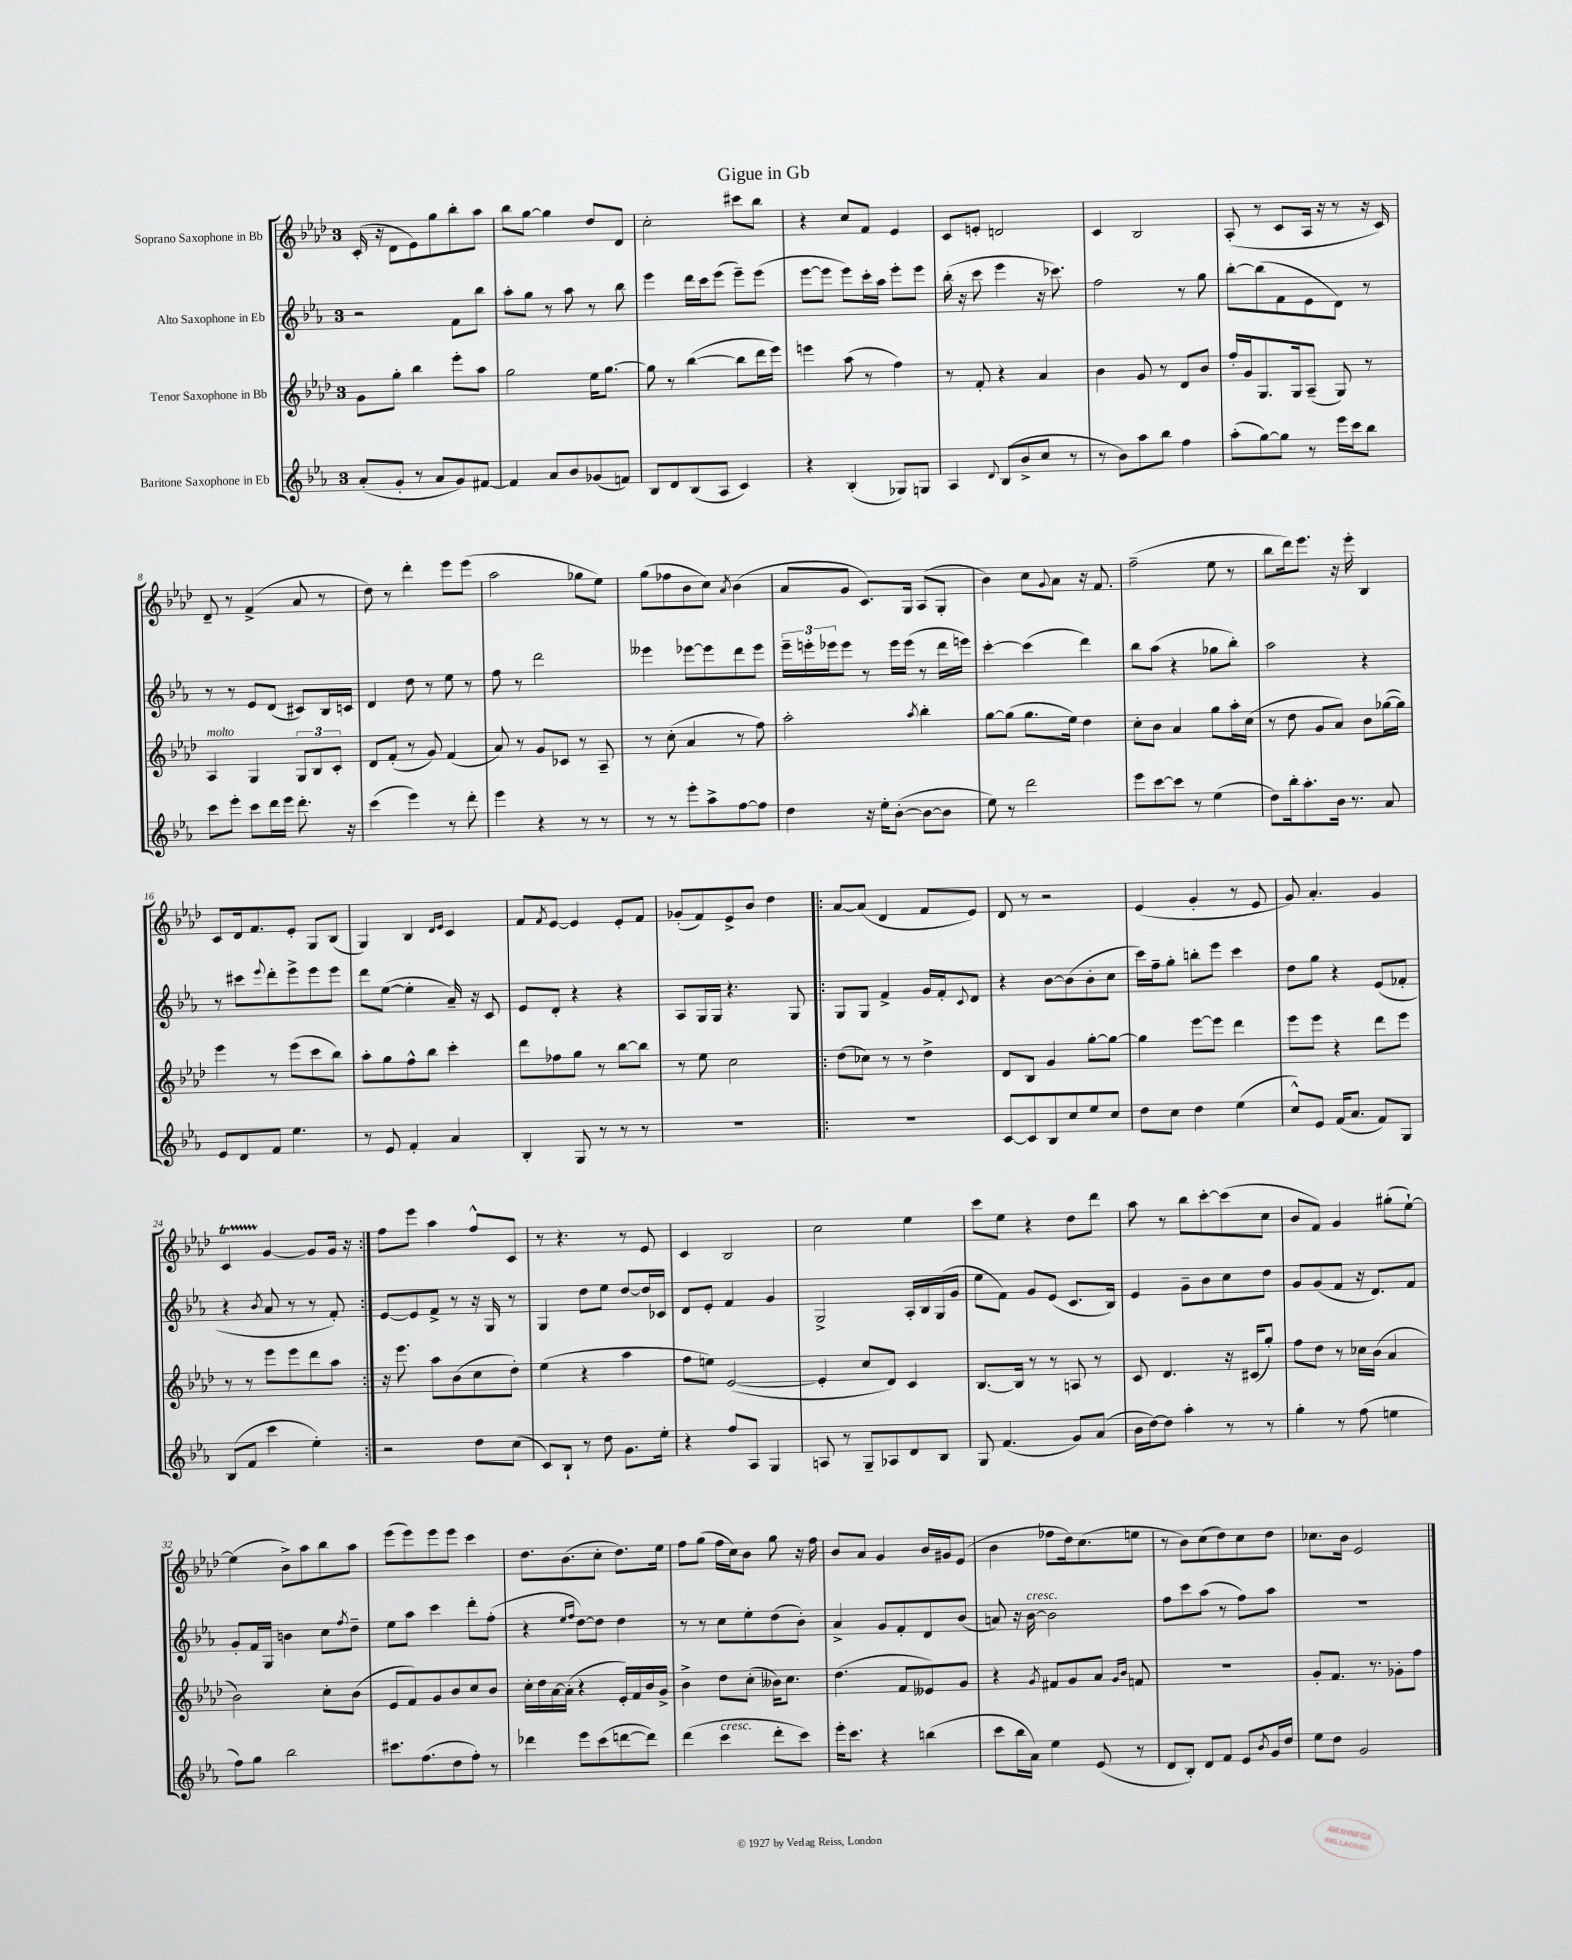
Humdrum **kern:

**kern	**kern	**kern	**kern
*part4	*part3	*part2	*part1
*staff4	*staff3	*staff2	*staff1
*I"Baritone Saxophone in Eb	*I"Tenor Saxophone in Bb	*I"Alto Saxophone in Eb	*I"Soprano Saxophone in Bb
*clefG2	*clefG2	*clefG2	*clefG2
*k[b-e-a-]	*k[b-e-a-d-]	*k[b-e-a-]	*k[b-e-a-d-]
*M3/4	*M3/4	*M3/4	*M3/4
=1	=1	=1	=1
(8a-'/L	8g\L	2r	(16c'/
.	.	.	16r
8g'/J	8gg'\J	.	8d-\L
8r	4bb-\	.	8e-\)
8a-/L	.	.	8gg\
8g/)	8eee-'\L	8f\L	8bb-'\
[8f#X/J	8aa-\J	8bb-\J	8aa-\J
=2	=2	=2	=2
4f#/]	2gg\	8aa-'\L	8bb-\L
.	.	8gg\J	[8gg\J
8a-/L	.	8r	4gg\]
8b-/	.	8aa-\	.
(8g-X/	16ee-\KL	8r	8dd-/L
.	[8.gg\J	.	.
8fn/J)	.	8bb-\	8d-/J
=3	=3	=3	=3
8B-/L	8gg\]	4eee-\	2cc'\
8d/	8r	.	.
(8B-/	([4bb-\	16ddd\LL	.
.	.	16ccc\J	.
8A-/J	.	(8eee-\J	.
4c/)	8bb-\L]	8eee-~\L)	8ccc#X\L
.	16ddd-\L	(8eee-\J	8bb-\J
.	16eee-\JJ)	.	.
=4	=4	=4	=4
4r	4eeen\	[8eee-\L	4r
.	.	8eee-\J]	.
(4B-'/	(8aa-\	8eee-\L)	8cc/L
.	8r	16ccc'\L	8f/J
.	.	16aa-\JJ	.
8G-X/L)	4ff\)	8eee-'\L	4e-/
8Gn/J	.	8eee-\J	.
=5	=5	=5	=5
4A-/	8r	(16bb-'\	8c/L
.	.	16r	.
.	8f'/	8ccc\	8en'/J
8qqd/	.	.	.
(8B-/L	4r	4eee-\	2dn/
8b-^/	.	.	.
8cc/J	4a-/	16r	.
.	.	8.ccc-X\)	.
8r	.	.	.
=6	=6	=6	=6
8r	4b-\	2ff\	4c/
8b-\L)	.	.	.
8aa-\	8g/	.	2B-/
8bb-\J	8r	.	.
4ff\	8d-/L	8r	.
.	8b-/J	8gg\	.
=7	=7	=7	=7
(8aa-'\L	16ff'/LL	[8bb-'\L	(8A-'/
.	16g/J	.	.
[8gg\)	8.G/	(8bb-\]	8r
8gg\J]	.	8f\	8c/L
.	16G/k	.	.
8r	(8A-~/J	8e-\	16A-/Jk
.	.	.	16r
16eee-\LL	8G/)	8d\J)	8r
16ccc\J	.	.	.
8bb-\J	8r	8r	16r
.	.	.	16c/)
!!LO:LB:g=z
=8	=8	=8	=8
!	!LO:TX:a:i:t=molto	!	!
8ccc\L	4A-/	8r	8d-~/
8eee-'\J	.	8r	8r
8ccc\L	4G/	8e-/L	(4f^/
16ddd\L	.	(8d/J	.
16eee-\JJ	.	.	.
8.ddd'\	12G/L	8c#X/L)	8a-/
.	12B-/	.	.
.	.	16B-/L	8r
.	12c'/J	.	.
16r	.	16cn/JJ	.
=9	=9	=9	=9
(4ccc\	8d-/L	4d/	8dd-\)
.	(8f'/J	.	8r
4eee-\)	8r	8dd\	4ddd-'\
.	8g/)	8r	.
8r	(4f/	8ee-\	8eee-\L
8ddd'\	.	8r	(8eee-\J
=10	=10	=10	=10
4eee-\	8a-/)	8ff\	2aa-\
.	8r	8r	.
4r	8g/L	2ddd\	.
.	8c-X/J	.	.
8r	8r	.	8gg-X\L
8r	8A-~/	.	8ee-\J)
=11	=11	=11	=11
8r	8r	4eee--X\	(8gg\L
8r	(8cc'\	.	8ff-X\
8eee-'\L	4a-/	[8eee-X\L	8b-\
8aa-^\	.	8eee-\]	8cc\J)
.	.	.	8qa-/
[8ff\	8r	8ddd\	(4b-\
8ff\J]	8ff\)	8eee-\J	.
=12	=12	=12	=12
4dd\	2aa-'\	24eee-~\LL	8a-/L
.	.	24eeen'\	.
.	.	24eee-X\J	.
.	.	8eee-\J	8g/J
16r	.	8r	8.c/L)
16ee-'\KL	.	.	.
([8b-'\J	.	16eee-\LL	.
.	.	(16eee-\JJ	16G/Jk
.	8qaa-/	.	.
8b-\L_	4bb-'\	8r	(8A-/L
8b-\J]	.	16ddd\LL	8G'/J
.	.	16eeen\JJ)	.
=13	=13	=13	=13
8ee-\)	[8gg\L	[4ccc'\	4b-\)
8r	(8gg\J]	.	.
2ddd\	8.gg\L	(4ccc\]	8cc\L
.	.	.	8qqg/
.	.	.	8a-\J
.	16ee-\Jk)	.	.
.	4dd-\	4ddd\)	16r
.	.	.	8.f/
=14	=14	=14	=14
8eee-\L	8cc'\L	8bb-\L	(2ff~\
[8ccc\	8b-\J	(8aa-\J	.
8ccc\J]	4a-/	4r	.
8r	.	.	.
(4ee-\	8gg\L	8gg-X\L	8ee-\
.	16aa-'\L	8bb-'\J)	8r
.	(16cc\JJ	.	.
=15	=15	=15	=15
8dd\L)	8r	2aa-\	8bb-\L
16bb-'\k	8dd-\	.	16ddd-\k)
8.aa-'\	.	.	8.eee-\J
.	8g/L	.	.
16b-\Jk	8a-/J)	.	16r
8.r	.	.	16eee-'\
.	8b-\L	4r	4B-/
8a-/	([16gg-X\L	.	.
.	16gg-\JJ])	.	.
!!LO:LB:g=z
=16	=16	=16	=16
8e-/L	4eee-\	8r	8c/L
8d/	.	8ccc#X\L	16d-/k
.	.	.	8.f/
.	.	8qqeee-/	.
8f/J	8r	8ddd'\	.
4.ee-\	(8eee-\L	8eee-^\	8e-'/J
.	8ccc\	8eee-\	8G/L
.	8bb-\J)	8eee-\J	(8B-/J
=17	=17	=17	=17
8r	8aa-'\L	8ddd\L	4G/)
8e-/	8gg\	([8ee-\J	.
4f'/	8ff^^\	4ee-'\]	4B-/
.	8bb-\J	.	.
.	.	.	16qqd-/LL
.	.	.	16qqe-/JJ
4a-/	4ccc'\	16a-~/)	4c/
.	.	16r	.
.	.	8c/	.
=18	=18	=18	=18
4B-'/	8ddd-\L	8e-/L	8f/L
.	.	.	8qf/
.	8ff-X\	8d'/J	[8e-/J
8G/	8gg\J	4r	4e-/]
8r	8r	.	.
8r	[8bb-\L	4r	8e-'/L
8r	8bb-\J]	.	8f/J
=19	=19	=19	=19
2.r	8r	8A-/L	(8g-X'/L
.	8ee-\	16G/L	8f/)
.	.	16G/JJ	.
.	2cc\	4.r	8e-^/
.	.	.	8b-/J
.	.	.	4dd-\
.	.	8G/	.
=20!|:	=20!|:	=20!|:	=20!|:
2.r	(8dd-\L	8G/L	[8a-/L
.	8cc-X\J)	8G/J	(8a-/J]
.	8r	4f^/	4d-/
.	8r	.	.
.	4dd-^\	16g/LL	8f/L
.	.	16f'/J	.
.	.	8qqc/	.
.	.	8d/J	8e-/J)
=21	=21	=21	=21
[8c/L	8d-/L	4r	8d-/
8c/]	8B-/J	.	8r
8B-/	4g/	[8b-\L	2r
8cc/	.	(8b-\]	.
8ee-/	[8gg'\L	8b-'\	.
8cc/J	8gg\J_	8cc\J	.
=22	=22	=22	=22
8dd\L	4gg\]	16ccc\LL)	(4e-/
.	.	16ff~\J	.
8cc\J	.	8gg'\J	.
4dd\	[8eee-\L	8bbn'\L	4g'/
.	8eee-\J]	8eee-\J	.
(4ee-\	4ddd-\	4ccc\	8r
.	.	.	8e-/
=23	=23	=23	=23
8cc^^/L)	8eee-\L	8dd\L	8g/)
8e-/J	8eee-\J	8gg\J	4.a-'/
(16f/KL	4r	4r	.
8.a-/J	.	.	.
8f/L)	8ddd-\L	(8e-/L	4g/
8G/J	8eee-\J	8f-X'/J	.
!!LO:LB:g=z
=24	=24	=24	=24
(8B-/L	8r	4r	4ct/
8f/J	8r	.	.
.	.	8qb-/	.
4ccc\	8eee-\L	8a-/	[4g/
.	8eee-\	8r	.
4ee-'\)	8ddd-\	8r	8g/L]
.	8aa-\J	8f'/)	16g/Jk
.	.	.	16r
=25:|!	=25:|!	=25:|!	=25:|!
2r	16r	[8e-/L	8ff\L
.	8.eee-\	.	.
.	.	8e-/]	8eee-\J
.	8aa-\L	8f^/J	4aa-\
.	(8b-\	8r	.
8dd\L	8cc\	16r	8ff^^/L
.	.	16G/	.
(8cc\J	8dd-'\J)	8r	8c/J
=26	=26	=26	=26
8c/L)	(4ee-\	4G/	8r
8B-`/J	.	.	4.r
8r	4r	8dd\L	.
8dd\	.	8ee-\J	.
8.g\L	4aa-\	[8dd/L	8r
.	.	16dd/L]	8e-/
16ee-'\Jk	.	16c-X/JJ	.
=27	=27	=27	=27
4r	8ff\L	8d/L	4c/
.	8een\J)	8e-'/J	.
8ff/L	([2e-/	4f/	2B-/
8A-/J	.	.	.
4G/	.	4g/	.
=28	=28	=28	=28
8An/	4e-'/]	2G^/	2cc\
8r	.	.	.
8G~/L	8cc/L	.	.
8A-X/	8d-/J)	.	.
8d/	4c/	16A-'/LL	4ee-\
.	.	16B-/	.
8B-/J	.	(16G/	.
.	.	16g/JJ	.
=29	=29	=29	=29
8G/	[8.B-/L	8ee-\L	8ccc\L
(4.f/	.	8f\J)	8ee-\J
.	16B-/Jk]	.	.
.	8r	8g/L	4r
.	8r	(8e-/J	.
8g/L)	8An/	8.c/L	8dd-\L
(8a-/J	8r	.	8ddd-\J
.	.	16B-/Jk)	.
=30	=30	=30	=30
16b-\LL	8c/	4e-/	8aa-\
[16dd\J)	.	.	.
8dd\J]	4.d-/	.	8r
4aa-'\	.	8g~\L	8bb-\L
.	.	8b-\	[8ccc'\
8r	16r	8cc\	(8ccc\]
.	(16c#X/KL	.	.
8r	8gg'/J)	8dd\J	8cc\J
=31	=31	=31	=31
4gg'\	8ff\L	8g/L	8b-/L
.	8dd-\J	(8g/	8f/J)
8r	8r	8f/J	4g/
(8ff\	16cc-X\LL	16r	.
.	(16b-\JJ	8.d/L)	.
4een\	4a-/	.	(8gg#X'\L
.	.	8f/J	[8ee-`\J)
!!LO:LB:g=z
=32	=32	=32	=32
8ff\L)	2b-\)	8g'/L	(4ee-\]
8gg\J	.	16f/L	.
.	.	16G/JJ	.
2bb-\	.	4bn\	8b-^\L)
.	.	.	8aa-\
.	8cc'\L	8cc\L	8bb-\
.	.	8qff/	.
.	(8b-\J	8dd~\J	8aa-\J
=33	=33	=33	=33
8.ccc#X\L	8e-/L	8ee-\L	(8eee-\L
.	8f/)	8aa-\J	8eee-\)
(8.ff\	.	.	.
.	8g/	4ccc\	8eee-\
8dd\	8b-/	.	8eee-\J
8ff'\J)	8cc/	8ddd'\L	4ccc\
8r	8b-/J	(8ff'\J	.
=34	=34	=34	=34
4ddd-X\	16cc'\LL	4r	8.dd-\L
.	16dd-\	.	.
.	[16a-\	.	.
.	(16a-'\JJ]	.	(8.b-\
.	.	16qqee-/LL	.
.	.	16qqff/JJ	.
8eee-\L	4r	[8dd\L)	.
(8ccc\	.	8dd\J]	8cc'\J
[8dddn\	16e-'/LL)	4dd\	8.dd-\L)
.	16f/	.	.
8ddd\J])	16b-/	.	.
.	16g^/JJ	.	16ee-\Jk
=35	=35	=35	=35
(4ddd\	4b-^\	8r	8ff\L
.	.	8r	(8gg\J
!LO:TX:a:i:t=cresc.	!	!	!
4ccc\	8dd-\L	8cc\L	16ff\LL
.	.	.	16cc\J)
.	(8cc'\J	8ee-'\	8b-\J
8ddd'\L	16b--X\KL)	(8dd\	8gg\
.	8.cc\J	.	.
8ccc\J)	.	8b-'\J)	16r
.	.	.	16ff\
=36	=36	=36	=36
16eee-'\KL	(4.dd-\	4a-^/	8b-/L
8.ccc\J	.	.	.
.	.	.	8a-/J
4r	.	8g/L	4g/
.	8f/L	8f'/	.
(4bbn\	8e--X/)	8d/	16b-/LL
.	.	.	16g#X/J
.	8g/J	(8b-/J	(8e-/J
=37	=37	=37	=37
8ccc\L	4r	8an/)	4b-\
16bb-\L	.	16r	.
!	!	!LO:TX:a:i:t=cresc.	!
16a-\JJ)	.	[16b-\	.
.	8qg/	.	.
4ee-\	8f#X/L	2b-\]	8ff-X\L
.	8g/	.	16dd-\k)
.	.	.	(8.cc\
(8e-/	8a-/J	.	.
.	16qqg/LL	.	.
.	16qqb-/JJ	.	.
8r	8fn/	.	8een\J
=38	=38	=38	=38
8d/L	2.r	8ff\L	8r
8B-'/J)	.	8ccc\	8b-\L)
8d/L	.	(8aa-\J	(8cc\
8f/J	.	8r	8dd-\)
8e-/L	.	8ff\L)	8cc\
8qb-/	.	.	.
16g/L	.	8aa-\J	8dd-\J
16dd/JJ	.	.	.
=39	=39	=39	=39
8ee-\L	8g'/L	2.r	8.cc-X\L
8dd\J	8.f/J	.	.
.	.	.	16b-\Jk
2g/	.	.	2e-/
.	8.r	.	.
.	8g-X'\L	.	.
.	8ff\J	.	.
==	==	==	==
*-	*-	*-	*-
